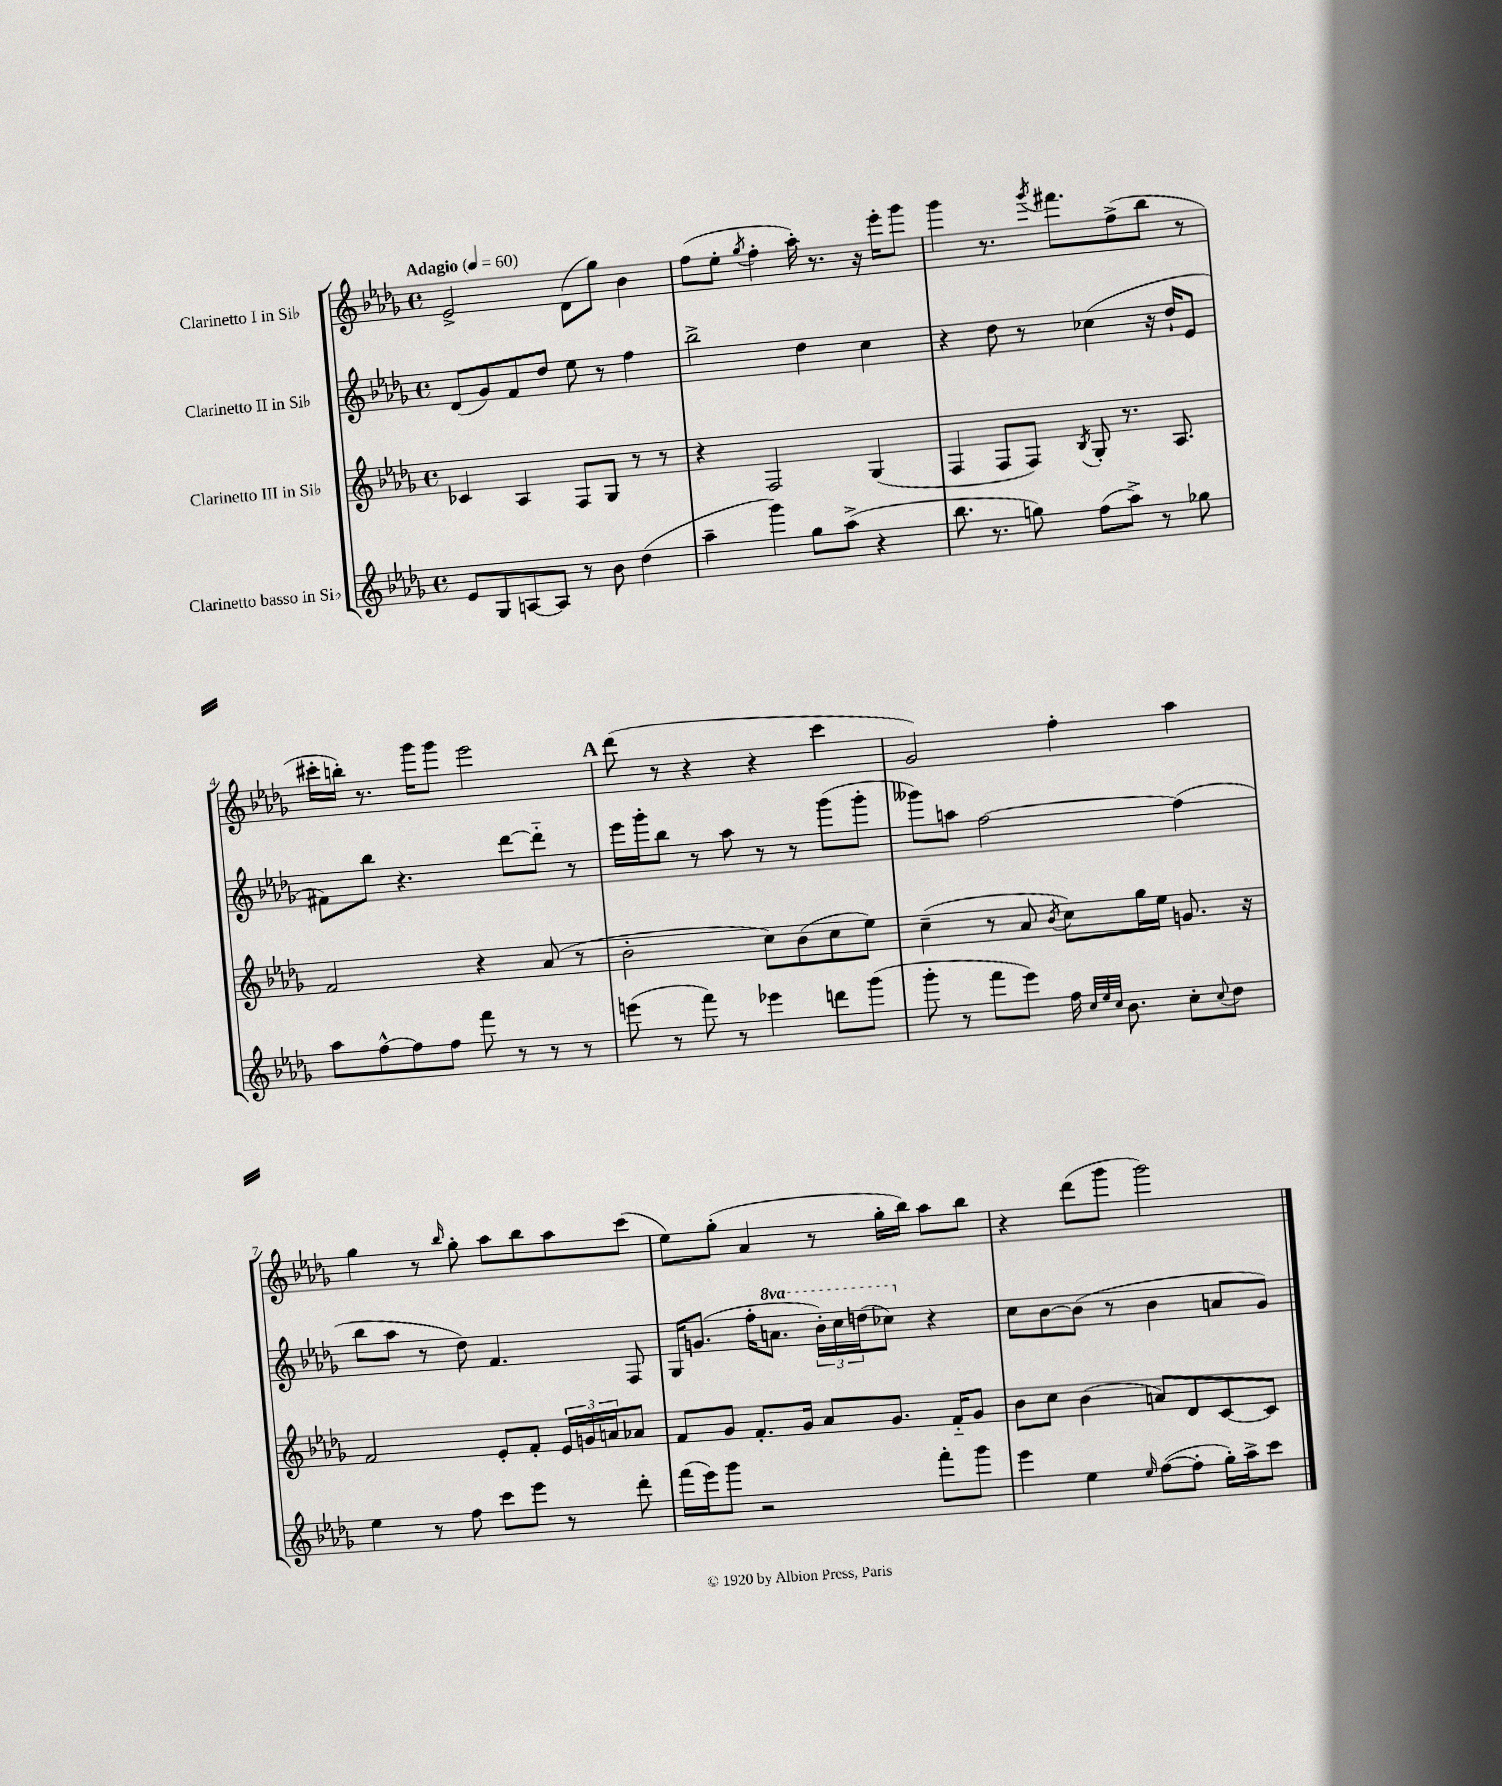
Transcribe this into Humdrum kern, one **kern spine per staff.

**kern	**kern	**kern	**kern
*staff4	*staff3	*staff2	*staff1
*clefG2	*clefG2	*clefG2	*clefG2
*k[b-e-a-d-g-]	*k[b-e-a-d-g-]	*k[b-e-a-d-g-]	*k[b-e-a-d-g-]
*M4/4	*M4/4	*M4/4	*M4/4
*met(c)	*met(c)	*met(c)	*met(c)
*MM60	*MM60	*MM60	*MM60
8e-	4c-	(8d-	2e-^
8G-	.	8g-)	.
[8A	4A-	8f	.
8A]	.	8dd-	.
8r	8F	8ee-	(8d-
8b-	8G-	8r	8gg-)
(4dd-	8r	4ff	4b-
.	8r	.	.
=	=	=	=
4aa-~	4r	2bb-^	(8ff
.	.	.	8ee-'
.	.	.	8qgg-
4ggg-)	2F	.	4ff'
8gg-	.	4dd-	16aa-')
.	.	.	8.r
(8aa-^	.	.	.
4r	(4G-	4cc	16r
.	.	.	16eee-'
.	.	.	8ggg-
=	=	=	=
8.bb-	4F	4r	4ggg-
8.r	.	.	.
.	8F	8dd-	8.r
8gg)	8F)	8r	.
.	.	.	8qggg-
.	.	.	8.fff#
.	8qB-	.	.
(8ff	8G-'	(4cc-	.
8aa-^)	8.r	.	(8ff^
8r	.	16r	8bb-
.	8.A-	16dd-`	.
8gg-	.	8e-	8r
=	=	=	=
8aa-	2f	8f#)	16ccc#'
.	.	.	16bb')
[8ff^^	.	8bb-	8.r
8ff]	.	4.r	.
.	.	.	16ggg-
8ff	.	.	8ggg-
8fff	4r	.	2eee-
8r	.	[8ddd-	.
8r	(8a-	8ddd-'~]	.
8r	8r	8r	.
=	=	=	=
(8eee	2b-'	16eee-	(8ddd-
.	.	16ggg-'	.
8r	.	8bb-	8r
8fff)	.	8r	4r
8r	.	8aa-	.
4eee-	8cc)	8r	4r
.	(8b-	8r	.
8ddd	8cc	(8ggg-	4ccc
(8ggg-	8ee-)	8ggg-'	.
=	=	=	=
8ggg-'	(4cc~	8ggg--)	2g-)
8r	.	8aa	.
8fff	8r	[2ff	.
8eee-)	8a-	.	.
.	8qb-	.	.
16ff	8cc)	.	4ff'
32qqcc	.	.	.
32qqee-	.	.	.
32qqcc	.	.	.
8.b-	.	.	.
.	16gg-	.	.
.	16ee-	.	.
8cc'	8.g	(4ff]	4aa-
8qqcc	.	.	.
8dd-	.	.	.
.	16r	.	.
=	=	=	=
4ee-	2f	8bb-	4gg-
.	.	8aa-	.
8r	.	8r	8r
.	.	.	16qqbb-
8ff	.	8dd-)	8gg-'
8ccc	8e-'	4.f	8aa-
8eee-	8f'	.	8bb-
8r	24e-	.	8aa-
.	24g	.	.
.	24a	.	.
8ddd-'	8a-	8F	(8ccc
=	=	=	=
(16fff	8f	16G-	8ee-)
16eee-)	.	(8.g	.
8ggg-	8g-	.	(8gg-'
2r	8.f'	16ff'	4a-
.	.	8.aa	.
.	16g-	.	.
.	8a-	24bb-')	8r
.	.	24ccc	.
.	.	(24ddd	.
.	8.g-	8ccc-)	16gg-'
.	.	.	16bb-)
8fff'	.	4r	8aa-
.	16f'~	.	.
8ggg-	8g-	.	8bb-
=	=	=	=
4eee-	8b-	8cc	4r
.	8cc	[8b-	.
4ee-	(4b-	(8b-]	(8ddd-
.	.	8r	8ggg-
16qqee-	.	.	.
([8ff	8a)	4b-	2ggg-)
8ff']	8d-	.	.
16gg-')	[8c	8a	.
16aa-^	.	.	.
8ccc	8c]	8g-)	.
==	==	==	==
*-	*-	*-	*-
